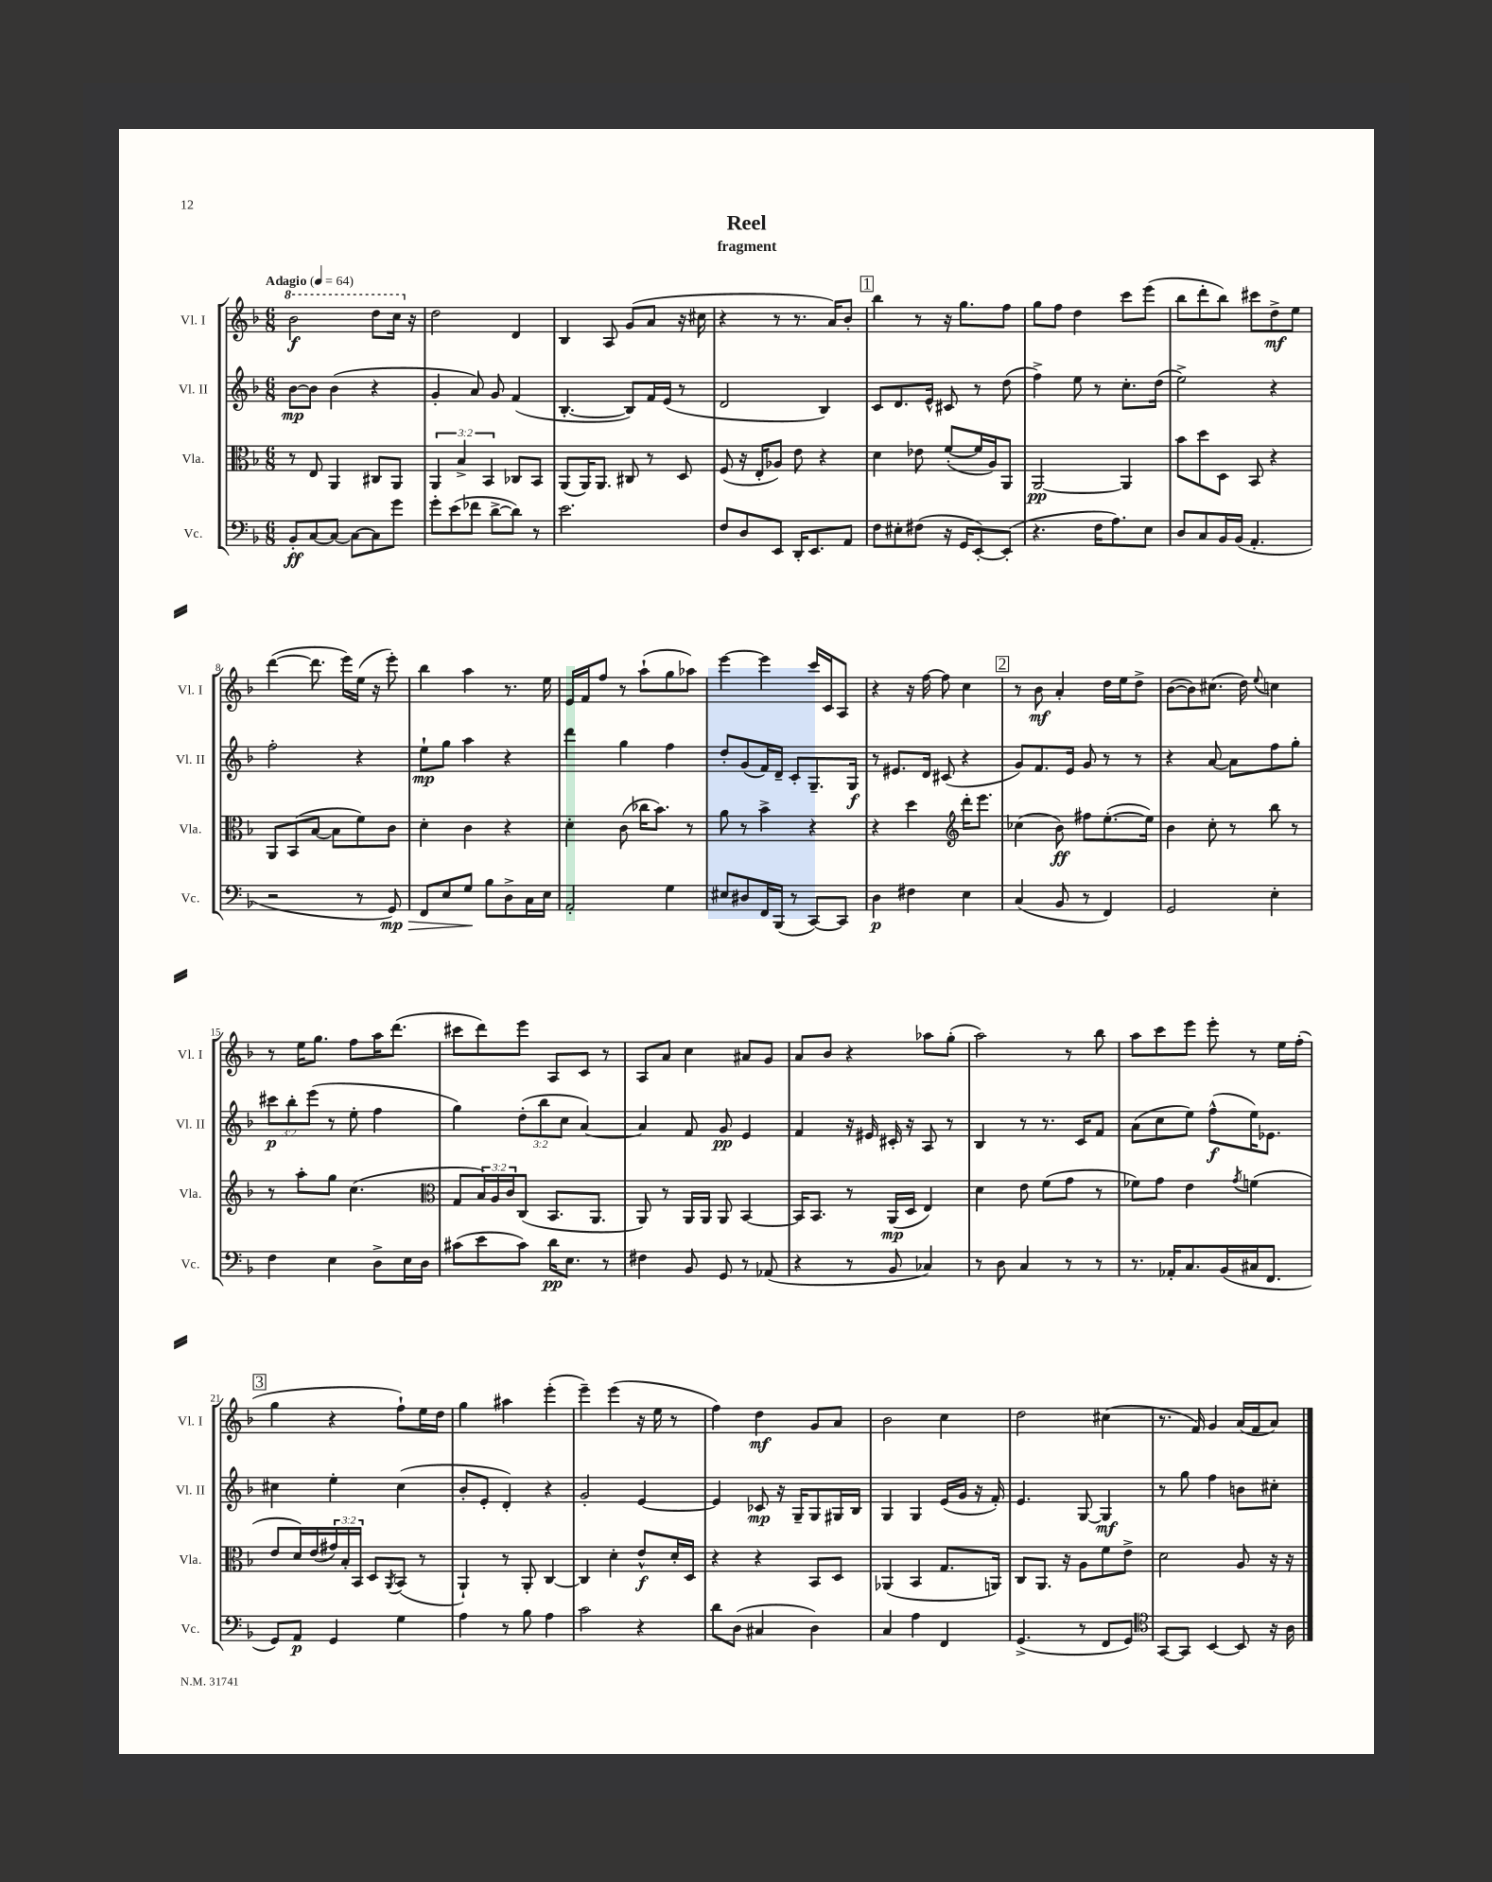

**kern	**kern	**kern	**kern
*staff4	*staff3	*staff2	*staff1
*clefF4	*clefC3	*clefG2	*clefG2
*k[b-]	*k[b-]	*k[b-]	*k[b-]
*M6/8	*M6/8	*M6/8	*M6/8
*MM64	*MM64	*MM64	*MM64
8BB-'	8r	[8b-	2bb-
[8C	8E	8b-]	.
8C_	4AA	(4b-	.
8C_	.	.	.
8C]	8C#	4r	8ddd
8g	8AA	.	16ccc
.	.	.	16r
=	=	=	=
8g'	6AA	4g'	2dd
(8e	.	.	.
.	6B-^	.	.
8f-	.	8a)	.
.	6BB-	.	.
[8d^	.	8g	.
8d])	8C-	(4f	4d
8r	8BB-	.	.
=	=	=	=
2.e	(8AA	[4.B-'	4B-
.	16AA)	.	.
.	8.AA	.	.
.	.	.	8A
.	8C#	8B-])	(8g
.	8r	16f	8a
.	.	(16e	.
.	8D	8r	16r
.	.	.	16cc#
=	=	=	=
8F	(8F	2d	4r
8D	16r	.	.
.	16E'	.	.
8EE	8A-)	.	8r
16DD'	8e	.	8.r
8.EE	.	.	.
.	4r	4B-)	.
.	.	.	16a)
8AA	.	.	8b-'
=	=	=	=
8F	4d	8c	4bb-
8E#'	.	8.d	.
(8F#	8e-	.	8r
.	.	16e^^	.
16r	([8f'	8c#	16r
16GG	.	.	8.gg
[8EE')	16f]	8r	.
.	16A)	.	.
(8EE']	8AA	(8dd	8ff
=	=	=	=
4.r	[2AA	4ff^)	8gg
.	.	.	8ff
.	.	8ee	4dd
16F	.	8r	.
8.A)	.	.	.
.	4AA]	8.cc'	8ccc
8E	.	.	(8eee
.	.	(16dd	.
=	=	=	=
8D	8b-	2ee^)	8bb-
8C	8dd	.	8ddd'
16BB-	8D	.	8bb-)
(16BB-	.	.	.
4.AA'	8BB-	.	8ccc#
.	4r	4r	8dd^
.	.	.	8ee
=	=	=	=
2r	8AA	2ff'	([4ddd
.	(8BB-	.	.
.	[8B-	.	8.ddd]
.	8B-]	.	.
.	.	.	16eee)
8r	8f)	4r	(16ee
.	.	.	16r
8GG)	8c	.	8eee')
=	=	=	=
8FF	4d'	8ee`	4bb-
8E	.	8gg	.
8G	4c	4aa	4aa
8B-	.	.	.
8D^	4r	4r	8.r
16C	.	.	.
16E	.	.	16ee
=	=	=	=
2AA'	4d'	4ddd	16e
.	.	.	16f
.	.	.	8ff
.	(8c	4gg	8r
.	16cc-	.	(8aa`
.	8.b-)	.	.
4G	.	4ff	8gg
.	8r	.	8aa-)
=	=	=	=
8E#	8a	8dd'	[4eee
8D#	8r	(8g	.
16FF	4b-^	16f)	4eee]
(16BBB-	.	16d~	.
8r	.	8c'	.
[8CC)	4r	8.G~	16ccc
.	.	.	16c
8CC]	.	.	8A
.	.	16G	.
=	=	=	=
4D	4r	8r	4r
.	.	8.e#	.
4F#	4dd	.	16r
.	.	16d	[16ff
.	.	(8c#	8ff]
*	*clefG2	*	*
4E	16ddd'	4r	4cc
.	8.eee	.	.
=	=	=	=
(4C	(4cc-	8g)	8r
.	.	8.f	8b-
8BB-	8b-)	.	4a'
.	.	16e	.
8r	8ff#	8g	.
4FF)	([8.ee'	8r	16dd
.	.	.	16ee
.	.	8r	8dd^
.	16ee])	.	.
=	=	=	=
2GG	4b-	4r	([8b-
.	.	.	8b-])
.	8cc'	[8a	(8.cc#
.	8r	8a]	.
.	.	.	16dd)
.	.	.	8qqee
4E'	8bb-	8ff	4cc
.	8r	8gg'	.
=	=	=	=
4F	8r	12ccc#	8r
.	.	12bb-'	.
.	8aa'	.	16ee
.	.	(12eee	.
.	.	.	8.gg
4E	8gg	8r	.
.	(4.cc	8ee'	8ff
8D^	.	4ff	16aa
.	.	.	(8.ddd
16E	.	.	.
16D	.	.	.
=	=	=	=
*	*clefC3	*	*
(8c#	8G	4gg)	8ccc#
8e	24B-)	.	8ddd)
.	24A	.	.
.	24c	.	.
8c#)	(8C	(12dd'	8eee
.	.	12bb-	.
16d	8.BB-	.	8A
.	.	12cc	.
8.E	.	.	.
.	.	[4a)	8c
.	8.AA	.	.
8r	.	.	8r
=	=	=	=
4F#	8AA)	4a]	8A
.	8r	.	8a
8BB-	16AA	8f	4cc
.	16AA	.	.
8GG	8AA	8g	.
8r	[4BB-	4e	8a#
(8AA-	.	.	8g
=	=	=	=
4r	16BB-]	4f	8a
.	8.BB-	.	.
.	.	.	8b-
8r	8r	16r	4r
.	.	16e#	.
8BB-	(16AA	16c#'	.
.	16D	16r	.
4C-)	4E)	8A	8aa-
.	.	8r	(8gg'
=	=	=	=
8r	4d	4B-	2aa)
8D	.	.	.
4C	8e	8r	.
.	(8f	8.r	.
8r	8g	.	8r
.	.	16c	.
8r	8r	8f	8bb-
=	=	=	=
8.r	8f-)	(8a	8aa
.	8g	8cc	8ccc
16AA-'	.	.	.
8.C	4e	8ee)	8eee
.	.	(8ff^^	8eee'
(16BB-	.	.	.
.	8qg	.	.
16C#	(4f	16ee)	8r
8.FF	.	8.e-	.
.	.	.	16ee
.	.	.	(16ff'
=	=	=	=
8GG)	8e	4cc#	4gg
8AA	16d)	.	.
.	(16e	.	.
4GG	24g#)	4ee'	4r
.	24B-'	.	.
.	24BB-	.	.
.	8D	.	.
.	8qAA	.	.
4G	(8BB-	(4cc#	8ff`)
.	8r	.	16ee
.	.	.	16dd
=	=	=	=
4A	4AA`)	8b-'	4gg
.	.	8e'	.
8r	8r	4d')	4aa#
8B-	8AA'	.	.
4A	[4C	4r	(4eee'
=	=	=	=
2c	4C]	2g'	4eee~)
.	4d'	.	(4eee
4r	8e^^	[4e	16r
.	.	.	16ee
.	16d'	.	8r
.	16D	.	.
=	=	=	=
8d	4r	4e]	4ff)
(8D	.	.	.
4C#	4r	8c-	4dd
.	.	16r	.
.	.	16G~	.
4D)	8BB-	8G	8g
.	8D	16G#	8a
.	.	16B-	.
=	=	=	=
4C	(4AA-	4G	2b-
4A	4BB-	4G	.
4FF	8.G	(16e	4cc
.	.	16g	.
.	.	16r	.
.	16AA)	16f')	.
=	=	=	=
(4.GG^	8C	4.e	2dd
.	8.AA	.	.
.	16r	.	.
8r	8A	[8G	.
8FF	8f	4G]	(4cc#
8GG)	8e^	.	.
=	=	=	=
*clefC4	*	*	*
[8GG	2d	8r	8.r
8GG]	.	8gg	.
.	.	.	16f)
[4BB-	.	4ff	4g
8BB-]	8A	8b	(16a
.	.	.	16f
16r	16r	8cc#'	8a)
16A	16r	.	.
==	==	==	==
*-	*-	*-	*-
